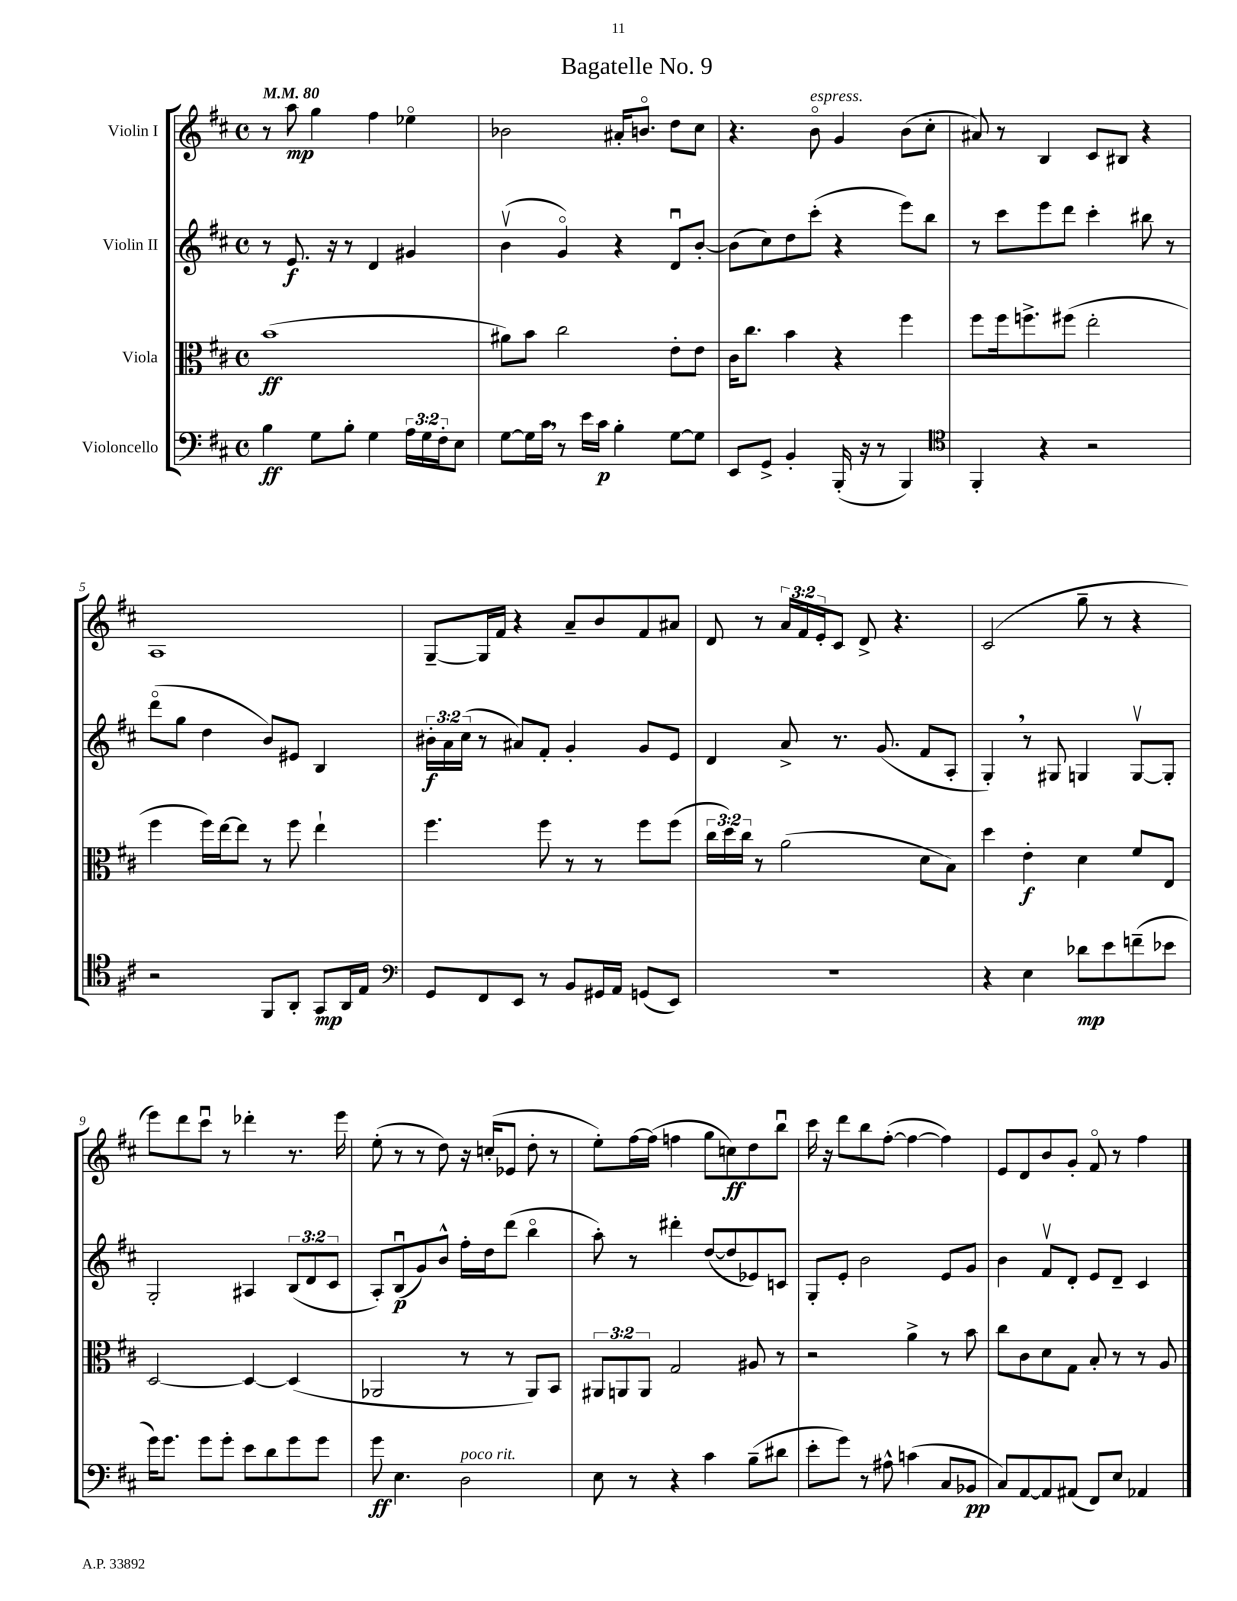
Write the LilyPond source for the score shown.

\header { title = "Bagatelle No. 9" }
<<
\new StaffGroup <<
\new Staff = "s0" \with { instrumentName = "Violin I" } {
    \clef treble \key d \major \defaultTimeSignature \time 4/4 \override Staff.TupletNumber.text = #tuplet-number::calc-fraction-text \tempo 4 = 80
    r8 a''8\mp g''4 fis''4 ees''4\flageolet |
    bes'2 ais'16-. b'8.\flageolet d''8 cis''8 |
    r4. b'8\flageolet^\markup { \italic "espress." } g'4 b'8( cis''8-. |
    ais'8) r8 b4 cis'8 bis8 r4 |
    a1 |
    g8~-- g16 fis'16 r4 a'8-- b'8 fis'8 ais'8 |
    d'8 r8 \tuplet 3/2 { a'16 fis'16 e'16-. } cis'8 d'8-> r4. |
    cis'2( g''8-- r8 r4 |
    e'''8) d'''8 cis'''8\downbow r8 des'''4-. r8. e'''16 |
    e''8-.( r8 r8 d''8) r16 c''16-.( ees'8 d''8-. r8 |
    e''8-.) fis''16~ fis''16( f''4 g''8 c''8\ff) d''8 b''8\downbow |
    cis'''16 r16 d'''8 b''8 fis''8~-.( fis''4~ fis''4) |
    e'8 d'8 b'8 g'8-. fis'8\flageolet r8 fis''4 \bar "|." |
}
\new Staff = "s1" \with { instrumentName = "Violin II" } {
    \clef treble \key d \major \defaultTimeSignature \time 4/4 \override Staff.TupletNumber.text = #tuplet-number::calc-fraction-text
    r8 e'8.\f r16 r8 d'4 gis'4 |
    b'4\upbow( g'4\flageolet) r4 d'8\downbow b'8~-. |
    b'8( cis''8) d''8 cis'''8-.( r4 e'''8) b''8 |
    r8 cis'''8 e'''8 d'''8 cis'''4-. bis''8 r8 |
    d'''8\flageolet( g''8 d''4 b'8) eis'8 b4 |
    \tuplet 3/2 { bis'16-.\f a'16 cis''16( } r8 ais'8) fis'8-. g'4-. g'8 e'8 |
    d'4 a'8-> r8. g'8.( fis'8 a8-. |
    g4-.) \breathe r8 gis8 g4 g8~\upbow g8-. |
    g2-. ais4 \tuplet 3/2 { b8( d'8 cis'8 } |
    a8-.) b8\downbow\p( g'8) b'8-^ fis''16-. d''16 d'''8( b''4\flageolet |
    a''8-.) r8 dis'''4-. d''8~( d''8 ees'8) c'8 |
    g8-. e'8-. b'2 e'8 g'8 |
    b'4 fis'8\upbow d'8-. e'8 d'8-- cis'4 \bar "|." |
}
\new Staff = "s2" \with { instrumentName = "Viola" } {
    \clef alto \key d \major \defaultTimeSignature \time 4/4 \override Staff.TupletNumber.text = #tuplet-number::calc-fraction-text
    b'1\ff( |
    ais'8) b'8 cis''2 e'8-. e'8 |
    cis'16 cis''8. b'4 r4 fis''4 |
    fis''8 fis''16 f''8.-> fis''8( e''2-. |
    fis''4 fis''16) e''16~ e''8 r8 fis''8 e''4-! |
    fis''4. fis''8 r8 r8 fis''8 fis''8( |
    \tuplet 3/2 { cis''16 d''16) cis''16 } r8 a'2( d'8 b8) |
    d''4 e'4-.\f d'4 fis'8 e8 |
    d2~ d4~ d4( |
    aes,2 r8 r8 aes,8) b,8 |
    \tuplet 3/2 { ais,8 a,8 a,8 } g2 ais8 r8 |
    r2 a'4-> r8 b'8 |
    cis''8 cis'8 d'8 g8 b8-. r8 r8 a8 \bar "|." |
}
\new Staff = "s3" \with { instrumentName = "Violoncello" } {
    \clef bass \key d \major \defaultTimeSignature \time 4/4 \override Staff.TupletNumber.text = #tuplet-number::calc-fraction-text
    b4\ff g8 b8-. g4 \tuplet 3/2 { a16 g16 fis16-. } e8 |
    g8~ g16 cis'16 \breathe r8 e'16 cis'16\p b4-. g8~ g8 |
    e,8 g,8-> b,4-. b,,16-.( r16 r8 b,,4) |
    \clef tenor fis,4-. r4 r2 |
    r2 fis,8 a,8-. g,8\mp a,16 e16 |
    \clef bass g,8 fis,8 e,8 r8 b,8 gis,16 a,16 g,8( e,8) |
    R1 |
    r4 e4 des'8\mp e'8 f'8--( ees'8 |
    g'16) g'8. g'8 g'8-. e'8 d'8 g'8 g'8 |
    g'8\ff e4. d2^\markup { \italic "poco rit." } |
    e8 r8 r4 cis'4 b8--( dis'8 |
    e'8-. g'8) r8 ais8-^ c'4( cis8 bes,8\pp |
    cis8) a,8~ a,8 ais,8( fis,8) e8 aes,4 \bar "|." |
}
>>
>>
